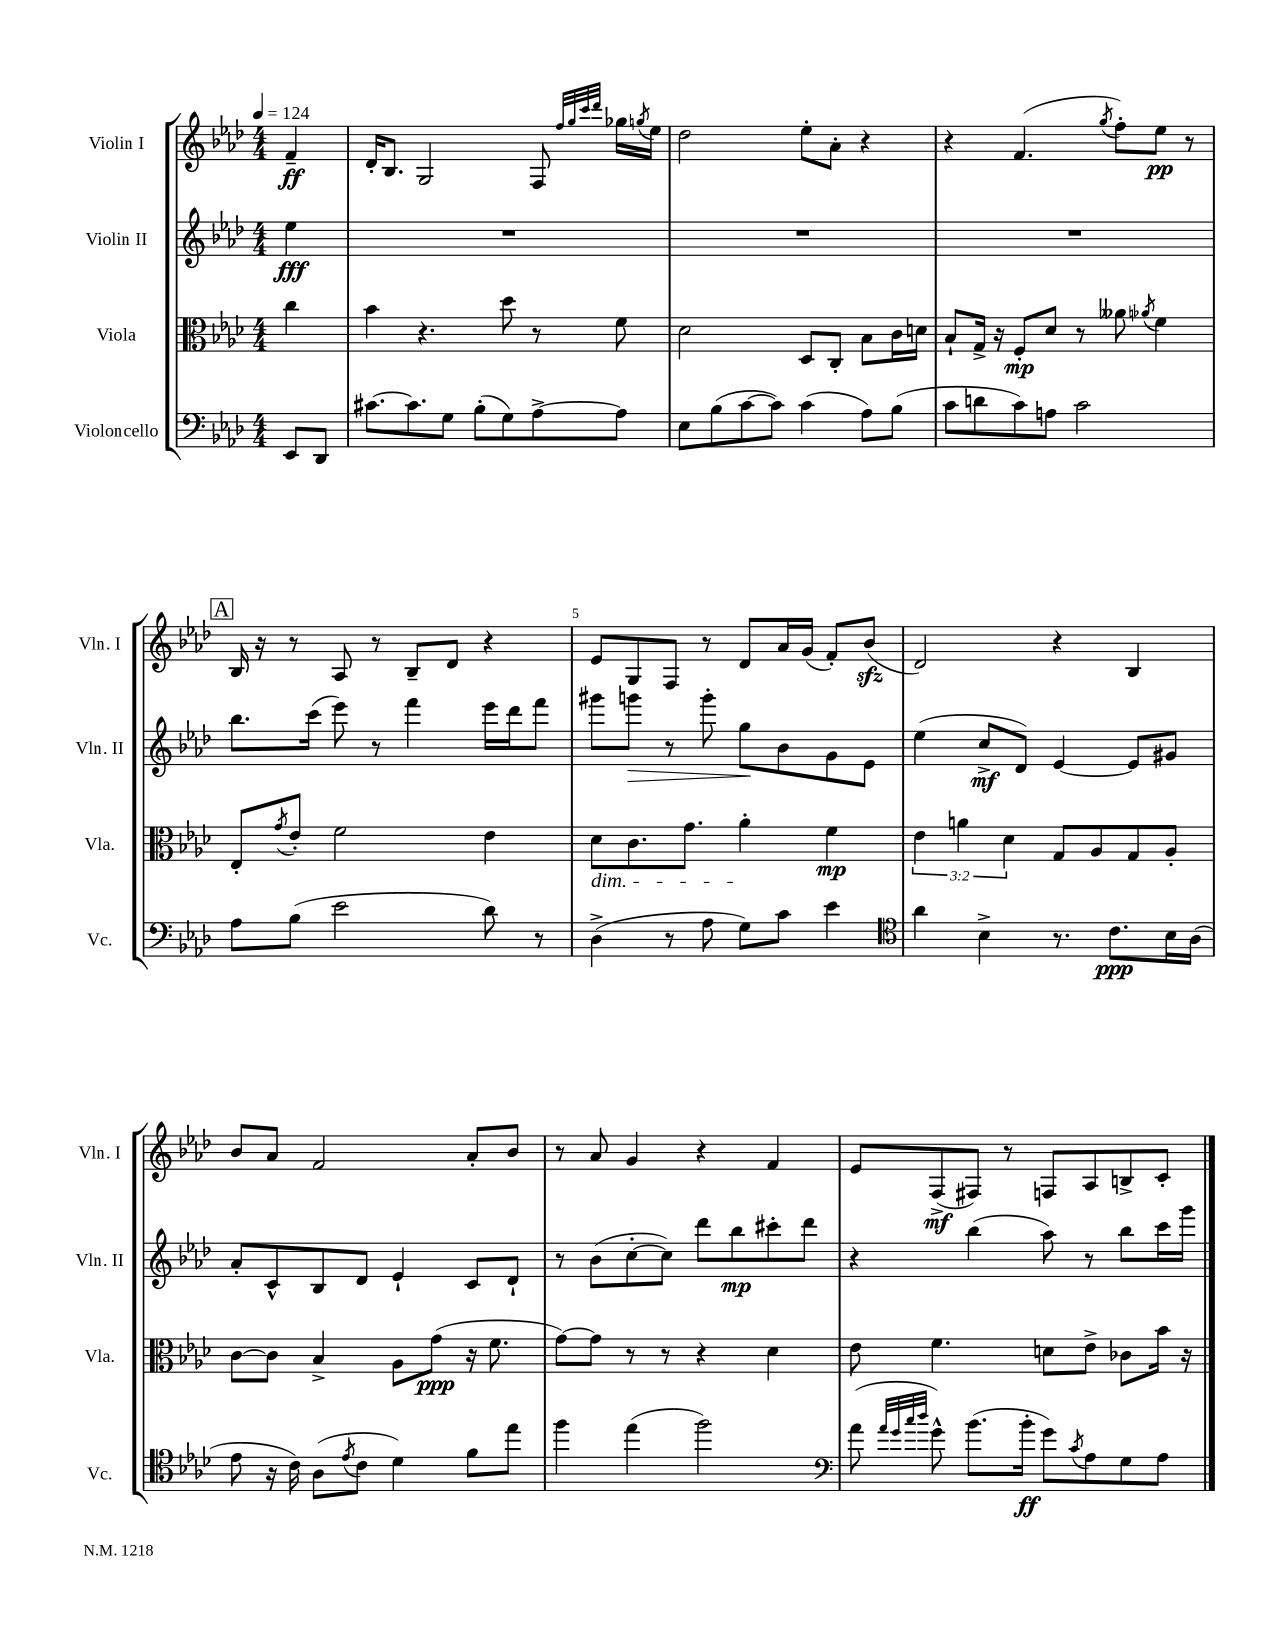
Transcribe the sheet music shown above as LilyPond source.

<<
\new StaffGroup <<
\new Staff = "s0" \with { instrumentName = "Violin I" shortInstrumentName = "Vln. I" } {
    \clef treble \key aes \major \numericTimeSignature \time 4/4 \partial 4 \tempo 4 = 124
    f'4--\ff |
    des'16-. bes8. g2 f8 \grace { f''32 g''32 c'''32 des'''32 } ges''16 \acciaccatura { g''8 } ees''16 |
    des''2 ees''8-. aes'8-. r4 |
    r4 f'4.( \acciaccatura { g''8 } f''8-.) ees''8\pp r8 |
    \mark \markup { \box "A" } bes16 r16 r8 aes8 r8 bes8-- des'8 r4 |
    ees'8 g8 f8 r8 des'8 aes'16 g'16( f'8-.) bes'8\sfz( |
    des'2) r4 bes4 |
    bes'8 aes'8 f'2 aes'8-. bes'8 |
    r8 aes'8 g'4 r4 f'4 |
    ees'8 f8->\mf( fis8) r8 f8 aes8 b8-> c'8-. \bar "|." |
}
\new Staff = "s1" \with { instrumentName = "Violin II" shortInstrumentName = "Vln. II" } {
    \clef treble \key aes \major \numericTimeSignature \time 4/4 \partial 4
    ees''4\fff |
    R1 |
    R1 |
    R1 |
    \mark \markup { \box "A" } bes''8. c'''16( ees'''8) r8 f'''4 ees'''16 des'''16 f'''8 |
    gis'''8 g'''8\> r8 g'''8-. g''8\! bes'8 g'8 ees'8 |
    ees''4( c''8->\mf des'8) ees'4~ ees'8 gis'8 |
    aes'8-. c'8-^ bes8 des'8 ees'4-! c'8 des'8-! |
    r8 bes'8( c''8~-. c''8) des'''8 bes''8\mp cis'''8-. des'''8 |
    r4 bes''4( aes''8) r8 bes''8 c'''16 g'''16 \bar "|." |
}
\new Staff = "s2" \with { instrumentName = "Viola" shortInstrumentName = "Vla." } {
    \clef alto \key aes \major \numericTimeSignature \time 4/4 \override Staff.TupletNumber.text = #tuplet-number::calc-fraction-text \partial 4
    c''4 |
    bes'4 r4. des''8 r8 f'8 |
    des'2 des8 c8-. bes8 c'16 d'16 |
    bes8-! g16-> r16 f8-.\mp des'8 r8 aeses'8 \acciaccatura { aes'8 } f'4 |
    \mark \markup { \box "A" } ees8-. \acciaccatura { g'8 } ees'8-. f'2 ees'4 |
    des'8\dim c'8. g'8. aes'4-.\! f'4\mp |
    \tuplet 3/2 { ees'4 a'4 des'4 } g8 aes8 g8 aes8-. |
    c'8~ c'8 bes4-> aes8 g'8\ppp( r16 f'8. |
    g'8~) g'8 r8 r8 r4 des'4 |
    ees'8 f'4. d'8 ees'8-> ces'8 bes'16 r16 \bar "|." |
}
\new Staff = "s3" \with { instrumentName = "Violoncello" shortInstrumentName = "Vc." } {
    \clef bass \key aes \major \numericTimeSignature \time 4/4 \partial 4
    ees,8 des,8 |
    cis'8.~ cis'8. g8 bes8-.( g8) aes8~-> aes8 |
    ees8 bes8( c'8~ c'8) c'4( aes8) bes8( |
    c'8 d'8 c'8) a8 c'2 |
    \mark \markup { \box "A" } aes8 bes8( ees'2 des'8) r8 |
    des4->( r8 aes8 g8) c'8 ees'4 |
    \clef tenor aes'4 bes4-> r8. c'8.\ppp bes16 aes16( |
    ees'8 r16 c'16) aes8( \acciaccatura { ees'8 } c'8 des'4) f'8 ees''8 |
    f''4 ees''4( f''2) |
    \clef bass aes'8( \grace { aes'32 g'32 c''32 des''32 } g'8-^) bes'8.( bes'16-.\ff g'8) \acciaccatura { c'8 } aes8 g8 aes8 \bar "|." |
}
>>
>>
\layout { \context { \Score \override BarNumber.break-visibility = ##(#f #t #t) barNumberVisibility = #(every-nth-bar-number-visible 5) } }
